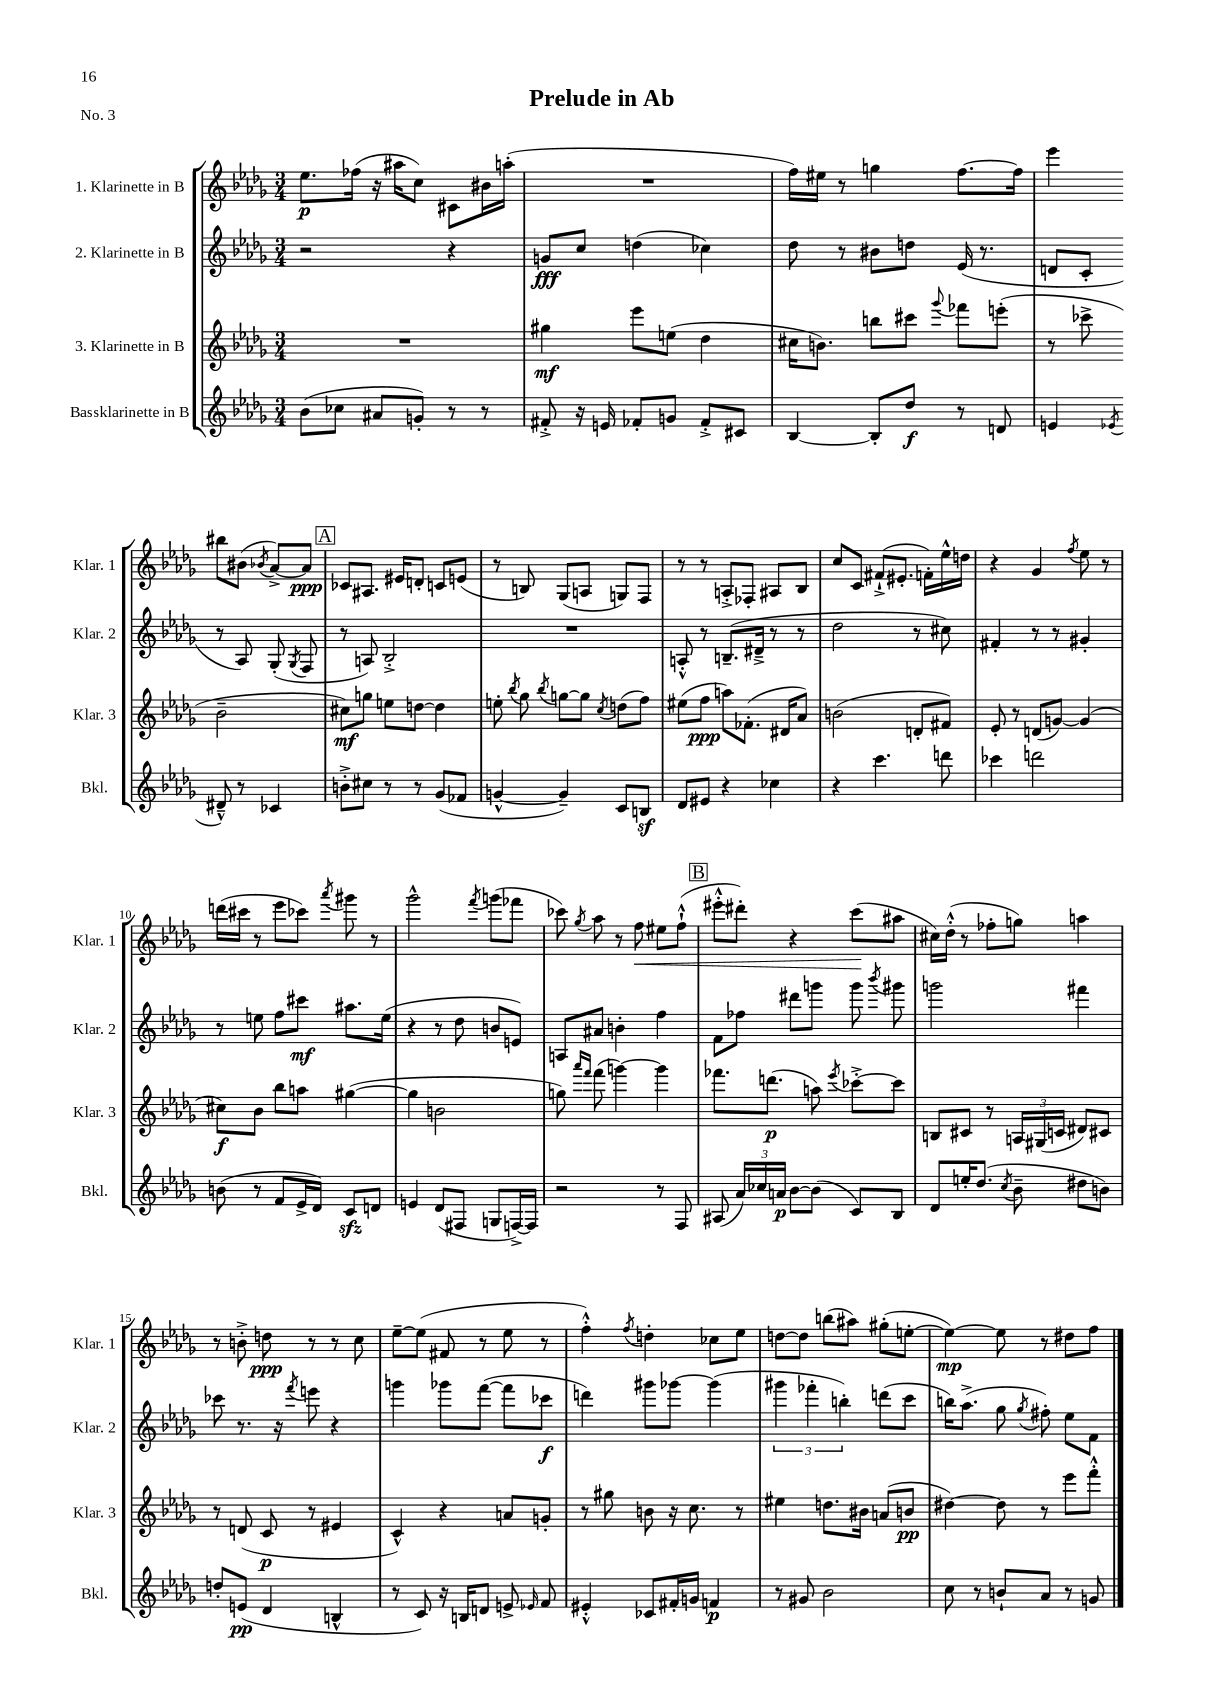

**kern	**dynam	**kern	**dynam	**kern	**dynam	**kern	**dynam
*part4	*part4	*part3	*part3	*part2	*part2	*part1	*part1
*staff4	*staff4	*staff3	*staff3	*staff2	*staff2	*staff1	*staff1
*I"Bassklarinette in B	*	*I"3. Klarinette in B	*	*I"2. Klarinette in B	*	*I"1. Klarinette in B	*
*I'Bkl.	*	*I'Klar. 3	*	*I'Klar. 2	*	*I'Klar. 1	*
*clefG2	*	*clefG2	*	*clefG2	*	*clefG2	*
*k[b-e-a-d-g-]	*	*k[b-e-a-d-g-]	*	*k[b-e-a-d-g-]	*	*k[b-e-a-d-g-]	*
*M3/4	*	*M3/4	*	*M3/4	*	*M3/4	*
=1	=1	=1	=1	=1	=1	=1	=1
(8b-\L	.	2.r	.	2r	.	8.ee-\L	p
8cc-X\J	.	.	.	.	.	.	.
.	.	.	.	.	.	(16ff-X\Jk	.
8a#X/L	.	.	.	.	.	16r	.
.	.	.	.	.	.	16aa#X\KL	.
8gn'/J)	.	.	.	.	.	8cc\J)	.
8r	.	.	.	4r	.	8c#X\L	.
8r	.	.	.	.	.	16b#X\L	.
.	.	.	.	.	.	(16aan'\JJ	.
=2	=2	=2	=2	=2	=2	=2	=2
8f#X'^/	.	4gg#X\	mf	8gn/L	fff	2.r	.
16r	.	.	.	8cc/J	.	.	.
16en/	.	.	.	.	.	.	.
8f-X'/L	.	8eee-\L	.	(4ddn\	.	.	.
8gn/J	.	(8een\J	.	.	.	.	.
8f-'^/L	.	4dd-\	.	4cc-X\)	.	.	.
8c#X/J	.	.	.	.	.	.	.
=3	=3	=3	=3	=3	=3	=3	=3
[4B-/	.	16cc#X\KL	.	8dd-\	.	16ff\LL)	.
.	.	8.bn\J)	.	.	.	16ee#X\JJ	.
.	.	.	.	8r	.	8r	.
8B-'/L]	.	8bbn\L	.	8b#X\L	.	4ggn\	.
8dd-/J	f	8ccc#X\J	.	8ddn\J	.	.	.
.	.	8qqggg-/	.	.	.	.	.
8r	.	8fff-X\L	.	(16e-/	.	[8.ff\L	.
.	.	.	.	8.r	.	.	.
8dn/	.	(8eeen'\J	.	.	.	.	.
.	.	.	.	.	.	16ff\Jk]	.
=4	=4	=4	=4	=4	=4	=4	=4
4en/	.	8r	.	8dn/L	.	4eee-\	.
.	.	8ccc-X^\	.	8c'/J	.	.	.
8qe-X/	.	.	.	.	.	.	.
8d#X~^^/	.	2b-~\	.	8r	.	8bb#X\L	.
8r	.	.	.	8A-/)	.	(8b#X\J	.
.	.	.	.	.	.	8qb-X/	.
4c-X/	.	.	.	(8G-'/	.	[8a-^/L)	.
.	.	.	.	8qG-/	.	.	.
.	.	.	.	8F/	.	8a-/J]	ppp
!!LO:LB:g=z
!!LO:REH:place=s1:t=A
=5	=5	=5	=5	=5	=5	=5	=5
8bn'^\L	.	8cc#X\L)	mf	8r	.	8c-X/L	.
8cc#X\J	.	8ggn\J	.	8An/)	.	8.A#X/J	.
8r	.	8een\L	.	2B-'^/	.	.	.
.	.	.	.	.	.	16e#X/KL	.
8r	.	[8ddn\J	.	.	.	8dn'/J	.
(8g-/L	.	4dd\]	.	.	.	8cn/L	.
8f-X/J	.	.	.	.	.	(8en/J	.
=6	=6	=6	=6	=6	=6	=6	=6
[4gn^^/	.	8een'\	.	2.r	.	8r	.
.	.	8qbb-/	.	.	.	.	.
.	.	8gg-\	.	.	.	8Bn/)	.
.	.	8qbb-/	.	.	.	.	.
4g~/])	.	[8ggn\L	.	.	.	(8G-/L	.
.	.	8gg\J]	.	.	.	8An/J	.
.	.	8qcc/	.	.	.	.	.
8c/L	.	(8ddn\L	.	.	.	8Gn/L)	.
8Bnz/J	.	8ff\J)	.	.	.	8F/J	.
=7	=7	=7	=7	=7	=7	=7	=7
8d-/L	.	(8ee#X\L	.	8An'^^/	.	8r	.
8e#X/J	.	8ff\J	ppp	8r	.	8r	.
4r	.	8aan\L)	.	(8.Bn~/L	.	8An'^/L	.
.	.	(8.f-X'\J	.	.	.	8F-X'/J	.
.	.	.	.	16d#X~^/Jk	.	.	.
4cc-X\	.	.	.	8r	.	8A#X/L	.
.	.	16d#X/KL	.	.	.	.	.
.	.	8a-/J)	.	8r	.	8B-/J	.
=8	=8	=8	=8	=8	=8	=8	=8
4r	.	(2bn\	.	2dd-\	.	8cc/L	.
.	.	.	.	.	.	8c/J	.
4.ccc\	.	.	.	.	.	(8f#X`^/L	.
.	.	.	.	.	.	8.e#X'/J	.
.	.	8dn'/L	.	8r	.	.	.
.	.	.	.	.	.	16fn'\LL)	.
8dddn\	.	8f#X/J)	.	8cc#X\)	.	16ee-^^\	.
.	.	.	.	.	.	16ddn\JJ	.
=9	=9	=9	=9	=9	=9	=9	=9
4ccc-X\	.	8e-'/	.	4f#X'/	.	4r	.
.	.	8r	.	.	.	.	.
2dddn\	.	(8dn/L	.	8r	.	4g-/	.
.	.	[8gn/J)	.	8r	.	.	.
.	.	.	.	.	.	8qff/	.
.	.	(4g/]	.	4g#X'/	.	8ee-\	.
.	.	.	.	.	.	8r	.
!!LO:LB:g=z
=10	=10	=10	=10	=10	=10	=10	=10
(8bn\	.	8cc#X\L)	f	8r	.	(16dddn\LL	.
.	.	.	.	.	.	16ccc#X\JJ	.
8r	.	8b-\J	.	8een\	.	8r	.
8f/L	.	8bb-\L	.	8ff\L	.	8eee-\L	.
16e-^/L	.	8aan\J	.	8ccc#X\J	mf	8ccc-X\J)	.
16d-/JJ)	.	.	.	.	.	.	.
.	.	.	.	.	.	8qaaa-/	.
8czz/L	.	([4gg#X\	.	8.aa#X\L	.	8ggg#X\	.
8dn/J	.	.	.	.	.	8r	.
.	.	.	.	(16ee\Jk	.	.	.
=11	=11	=11	=11	=11	=11	=11	=11
4en/	.	4gg#\]	.	4r	.	2ggg-^^\	.
(8d-/L	.	2bn\	.	8r	.	.	.
8F#X/J	.	.	.	8dd-\	.	.	.
.	.	.	.	.	.	8qfff/	.
8Gn/L	.	.	.	8bn/L	.	(8gggn\L	.
[16Fn^/L)	.	.	.	8en/J)	.	8fff-X\J	.
16F/JJ]	.	.	.	.	.	.	.
=12	=12	=12	=12	=12	=12	=12	=12
2r	.	8ggn\)	.	8An/L	.	8ccc-X\)	.
.	.	16qqaaa-/LL	.	.	.	.	.
.	.	16qqfff/JJ	.	.	.	8qgg-/	.
.	.	(8fff\	.	8a#X/J	.	8aa-\	.
.	.	[4gggn\)	.	4bn'\	.	8r	.
!	!	!	!	!	!	!	!LO:HP:b
.	.	.	.	.	.	8ff\	<
8r	.	4ggg\]	.	4ff\	.	8ee#X\L	.
8F/	.	.	.	.	.	(8ff`^^\J	.
!!LO:REH:place=s1:t=B
=13	=13	=13	=13	=13	=13	=13	=13
(8A#X/	.	8.fff-X\L	.	8f\L	.	8eee#X'^^\L	.
24a-/LL)	.	.	.	8ff-X\J	.	8ddd#X'\J)	.
24cc-X/	.	.	.	.	.	.	.
.	.	(8.dddn\J	p	.	.	.	.
24an/JJ	p	.	.	.	.	.	.
[8b-\L	.	.	.	8ddd#X\L	.	4r	.
(8b-\J]	.	8aan\)	.	8gggn\J	.	.	.
.	.	8qeee-/	.	.	.	.	.
8c/L)	.	[8ccc-X'^\L	.	8ggg\	.	(8ccc\L	.
.	.	.	.	8qbbb-/	.	.	.
8B-/J	.	8ccc-\J]	.	8ggg#X\	.	8aa#X\J	[
=14	=14	=14	=14	=14	=14	=14	=14
8d-/L	.	8Bn/L	.	2gggn\	.	16cc#X\LL)	.
.	.	.	.	.	.	(16dd-'^^\JJ	.
16een'/K	.	8c#X/J	.	.	.	8r	.
(8.dd-/J	.	.	.	.	.	.	.
.	.	8r	.	.	.	8ff-X'\L	.
8qcc/	.	.	.	.	.	.	.
8b-~\	.	24An/LL	.	.	.	8ggn\J)	.
.	.	(24G#X/	.	.	.	.	.
.	.	24cn/JJ	.	.	.	.	.
8dd#X\L	.	8d#X/L)	.	4fff#X\	.	4aan\	.
8bn\J)	.	8c#X/J	.	.	.	.	.
!!LO:LB:g=z
=15	=15	=15	=15	=15	=15	=15	=15
8ddn'/L	.	8r	.	8ccc-X\	.	8r	.
(8en/J	pp	(8dn/	.	8.r	.	8bn'^\	.
4d-/	.	8c/	p	.	.	8ddn\	ppp
.	.	.	.	16r	.	.	.
.	.	.	.	8qfff/	.	.	.
.	.	8r	.	8eeen\	.	8r	.
4Bn^^/	.	4e#X/	.	4r	.	8r	.
.	.	.	.	.	.	8cc\	.
=16	=16	=16	=16	=16	=16	=16	=16
8r	.	4c^^/)	.	4gggn\	.	[8ee-~\L	.
8c/)	.	.	.	.	.	(8ee-\J]	.
16r	.	4r	.	8ggg-X\L	.	8f#X/	.
16Bn/KL	.	.	.	.	.	.	.
8dn/J	.	.	.	([8fff\J	.	8r	.
8en^/	.	8an/L	.	8fff\L]	.	8ee-\	.
16qqe-X/	.	.	.	.	.	.	.
8f/	.	8gn'/J	.	8ccc-X\J	f	8r	.
=17	=17	=17	=17	=17	=17	=17	=17
4e#X'^^/	.	8r	.	4dddn\)	.	4ff'^^\)	.
.	.	8gg#X\	.	.	.	.	.
.	.	.	.	.	.	8qff/	.
8c-X/L	.	8bn\	.	8ggg#X\L	.	4ddn'\	.
16f#X'/L	.	16r	.	[8ggg-X\J	.	.	.
16gn/JJ	.	8.cc\	.	.	.	.	.
4fn/	p	.	.	(4ggg-\]	.	8cc-X\L	.
.	.	8r	.	.	.	8ee-\J	.
=18	=18	=18	=18	=18	=18	=18	=18
8r	.	4ee#X\	.	6ggg#X\	.	[8ddn\L	.
8g#X/	.	.	.	.	.	8dd\J]	.
.	.	.	.	6fff-X'\	.	.	.
2b-\	.	8.ddn\L	.	.	.	(8bbn\L	.
.	.	.	.	6bbn'\)	.	.	.
.	.	.	.	.	.	8aa#X\J)	.
.	.	16b#X\Jk	.	.	.	.	.
.	.	(8an/L	.	(8dddn\L	.	(8gg#X'\L	.
.	.	8bn/J	pp	8ccc\J	.	[8een'\J	.
=19	=19	=19	=19	=19	=19	=19	=19
8cc\	.	[4dd#X\)	.	16bbn\KL)	.	4ee\_)	mp
.	.	.	.	(8.aa-^\J	.	.	.
8r	.	.	.	.	.	.	.
8bn`/L	.	8dd#\]	.	8gg-\	.	8ee\]	.
.	.	.	.	8qgg-/	.	.	.
8a-/J	.	8r	.	8ff#X'\)	.	8r	.
8r	.	8eee-\L	.	8ee-\L	.	8dd#X\L	.
8gn/	.	8fff'^^\J	.	8f\J	.	8ff\J	.
==	==	==	==	==	==	==	==
*-	*-	*-	*-	*-	*-	*-	*-
